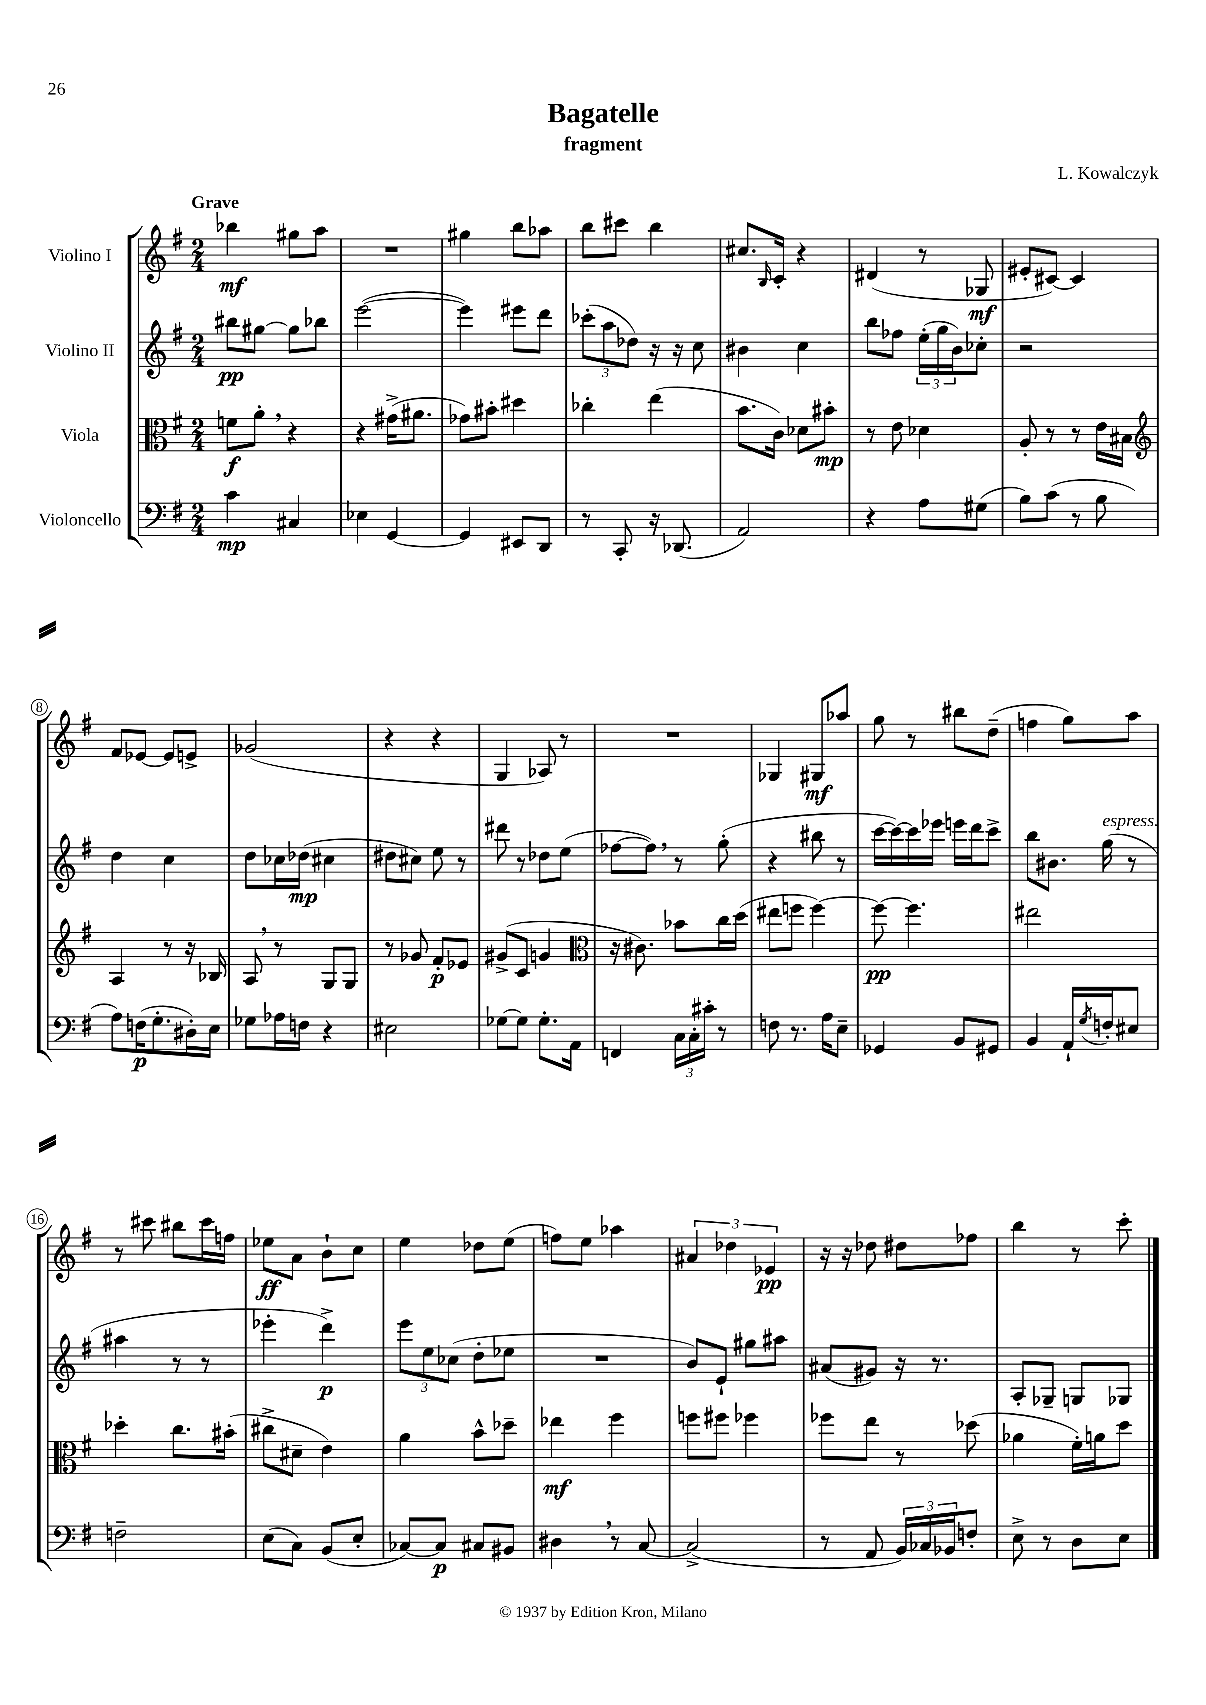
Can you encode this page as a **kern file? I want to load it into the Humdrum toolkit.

**kern	**dynam	**kern	**dynam	**kern	**dynam	**kern	**dynam
*part4	*part4	*part3	*part3	*part2	*part2	*part1	*part1
*staff4	*staff4	*staff3	*staff3	*staff2	*staff2	*staff1	*staff1
*I"Violoncello	*	*I"Viola	*	*I"Violino II	*	*I"Violino I	*
*clefF4	*	*clefC3	*	*clefG2	*	*clefG2	*
*k[f#]	*	*k[f#]	*	*k[f#]	*	*k[f#]	*
*M2/4	*	*M2/4	*	*M2/4	*	*M2/4	*
=1	=1	=1	=1	=1	=1	=1	=1
!	!	!	!	!	!	!LO:TX:a:B:t=Grave	!
4c\	mp	8fn\L	f	8bb#X\L	pp	4bb-X\	mf
.	.	8a',\J	.	[8gg#X\J	.	.	.
4C#X/	.	4r	.	8gg#\L]	.	8gg#X\L	.
.	.	.	.	8bb-X\J	.	8aa\J	.
=2	=2	=2	=2	=2	=2	=2	=2
4E-X\	.	4r	.	([2eee\	.	2r	.
[4GG/	.	(16g#X^\KL	.	.	.	.	.
.	.	8.a#X\J	.	.	.	.	.
=3	=3	=3	=3	=3	=3	=3	=3
4GG/]	.	8g-X\L)	.	4eee\])	.	4gg#X\	.
.	.	8b#X'\J	.	.	.	.	.
8EE#X/L	.	4dd#X\	.	8eee#X\L	.	8bb\L	.
8DD/J	.	.	.	8ddd\J	.	8aa-X\J	.
=4	=4	=4	=4	=4	=4	=4	=4
8r	.	4cc-X'\	.	(12ccc-X'\L	.	8bb\L	.
.	.	.	.	12aa\	.	.	.
8CC'/	.	.	.	.	.	8ccc#X\J	.
.	.	.	.	12dd-X\J)	.	.	.
16r	.	(4ee\	.	16r	.	4bb\	.
(8.DD-X/	.	.	.	16r	.	.	.
.	.	.	.	8cc\	.	.	.
=5	=5	=5	=5	=5	=5	=5	=5
2AA/)	.	8.b\L	.	4b#X\	.	8.cc#X/L	.
.	.	.	.	.	.	16qqB/	.
.	.	16c\Jk)	.	.	.	16c'/Jk	.
.	.	8d-X\L	.	4cc\	.	4r	.
.	.	8b#X'\J	mp	.	.	.	.
=6	=6	=6	=6	=6	=6	=6	=6
4r	.	8r	.	8bb\L	.	(4d#X/	.
.	.	8e\	.	8ff-X\J	.	.	.
8A\L	.	4d-X\	.	(24ee'\LL	.	8r	.
.	.	.	.	24gg\	.	.	.
.	.	.	.	24b\J)	.	.	.
(8G#X\J	.	.	.	8cc-X'\J	.	8G-X/	mf
=7	=7	=7	=7	=7	=7	=7	=7
8B\L)	.	8A'/	.	2r	.	8e#X'/L	.
(8c\J	.	8r	.	.	.	[8c#X/J)	.
8r	.	8r	.	.	.	4c#/]	.
8B\	.	16e\LL	.	.	.	.	.
.	.	16B#X\JJ	.	.	.	.	.
!!LO:LB:g=z
=8	=8	=8	=8	=8	=8	=8	=8
*	*	*clefG2	*	*	*	*	*
8A\L)	.	4A/	.	4dd\	.	8f#/L	.
(16Fn\K	p	.	.	.	.	[8e-X/J	.
8.G'\	.	.	.	.	.	.	.
.	.	8r	.	4cc\	.	8e-/L]	.
16D#X'\L)	.	16r	.	.	.	8en^/J	.
16E\JJ	.	16B-X/	.	.	.	.	.
=9	=9	=9	=9	=9	=9	=9	=9
8G-X\L	.	8A,/	.	8dd\L	.	(2g-X/	.
16A-X\L	.	8r	.	16cc-X\L	.	.	.
16Fn\JJ	.	.	.	(16dd-X\JJ	mp	.	.
4r	.	8G/L	.	4cc#X\	.	.	.
.	.	8G/J	.	.	.	.	.
=10	=10	=10	=10	=10	=10	=10	=10
2E#X\	.	8r	.	8dd#X\L	.	4r	.
.	.	8g-X/	.	8cc#X\J)	.	.	.
.	.	8f#'/L	p	8ee\	.	4r	.
.	.	8e-X/J	.	8r	.	.	.
=11	=11	=11	=11	=11	=11	=11	=11
[8G-X\L	.	(8g#X^/L	.	8ddd#X\	.	4G/	.
8G-\J]	.	8c/J	.	8r	.	.	.
8.G-'\L	.	4gn/	.	8dd-X\L	.	8A-X/)	.
.	.	.	.	(8ee\J	.	8r	.
16AA\Jk	.	.	.	.	.	.	.
=12	=12	=12	=12	=12	=12	=12	=12
*	*	*clefC3	*	*	*	*	*
4FFn/	.	16r	.	[8ff-X\L	.	2r	.
.	.	8.c#X\)	.	.	.	.	.
.	.	.	.	8ff-,\J])	.	.	.
24C\LL	.	8b-X\L	.	8r	.	.	.
24C'\	.	.	.	.	.	.	.
24c#X'\JJ	.	.	.	.	.	.	.
8r	.	16cc\L	.	(8gg'\	.	.	.
.	.	(16dd\JJ	.	.	.	.	.
=13	=13	=13	=13	=13	=13	=13	=13
8Fn\	.	8ee#X\L	.	4r	.	4G-X/	.
8.r	.	8ffn\J	.	.	.	.	.
.	.	[4ff\)	.	8bb#X\	.	8G#X/L	mf
16A\KL	.	.	.	.	.	.	.
8E~\J	.	.	.	8r	.	8aa-X/J	.
=14	=14	=14	=14	=14	=14	=14	=14
4GG-X/	.	8ff\_	pp	[16ccc\LL	.	8gg\	.
.	.	.	.	16ccc\_)	.	.	.
.	.	4.ff\]	.	16ccc\]	.	8r	.
.	.	.	.	16eee-X\JJ	.	.	.
8BB/L	.	.	.	16eeen\LL	.	8bb#X\L	.
.	.	.	.	16ddd\J	.	.	.
8GG#X/J	.	.	.	8ccc^\J	.	(8dd~\J	.
=15	=15	=15	=15	=15	=15	=15	=15
4BB/	.	2ee#X\	.	8bb\L	.	4ffn\	.
.	.	.	.	8.b#X\J	.	.	.
16AA`/LL	.	.	.	.	.	8gg\L)	.
8qG/	.	.	.	.	.	.	.
!	!	!	!	!LO:TX:a:i:t=espress.	!	!	!
16Fn'/J	.	.	.	(16gg\	.	.	.
8E#X/J	.	.	.	8r	.	8aa\J	.
!!LO:LB:g=z
=16	=16	=16	=16	=16	=16	=16	=16
2Fn~\	.	4dd-X'\	.	4aa#X\	.	8r	.
.	.	.	.	.	.	8ccc#X\	.
.	.	8.cc\L	.	8r	.	8bb#X\L	.
.	.	.	.	8r	.	16ccc#\L	.
.	.	(16b#X'\Jk	.	.	.	16ffn\JJ	.
=17	=17	=17	=17	=17	=17	=17	=17
(8E\L	.	8cc#X^\L	.	4eee-X'\	.	8ee-X\L	ff
8C\J)	.	8d#X~\J	.	.	.	8a\J	.
(8BB/L	.	4e\)	.	4ddd^\)	p	8b`\L	.
8E'/J	.	.	.	.	.	8cc\J	.
=18	=18	=18	=18	=18	=18	=18	=18
[8C-X/L)	.	4a\	.	12eee\L	.	4ee\	.
.	.	.	.	12ee\	.	.	.
8C-/J]	p	.	.	.	.	.	.
.	.	.	.	(12cc-X\J	.	.	.
8C#X/L	.	8b^^\L	.	8dd'\L	.	8dd-X\L	.
8BB#X/J	.	8dd-X~\J	.	8ee-X\J	.	(8ee\J	.
=19	=19	=19	=19	=19	=19	=19	=19
4D#X,\	.	4ee-X\	mf	2r	.	8ffn\L)	.
.	.	.	.	.	.	8ee\J	.
8r	.	4ff#\	.	.	.	4aa-X\	.
[8C/	.	.	.	.	.	.	.
=20	=20	=20	=20	=20	=20	=20	=20
(2C^/]	.	8ffn\L	.	8b/L)	.	6a#X/	.
.	.	8ff#X\J	.	8e`/J	.	.	.
.	.	.	.	.	.	6dd-X\	.
.	.	4ff-X\	.	8gg#X\L	.	.	.
.	.	.	.	.	.	6e-X/	pp
.	.	.	.	8aa#X\J	.	.	.
=21	=21	=21	=21	=21	=21	=21	=21
8r	.	8ff-X\L	.	(8a#X/L	.	16r	.
.	.	.	.	.	.	16r	.
8AA/	.	8ee\J	.	8g#X/J)	.	8dd-X\	.
24BB/LL)	.	8r	.	16r	.	8dd#X\L	.
24C-X/	.	.	.	.	.	.	.
.	.	.	.	8.r	.	.	.
24BB-X/J	.	.	.	.	.	.	.
8Fn'/J	.	(8dd-X\	.	.	.	8ff-X\J	.
=22	=22	=22	=22	=22	=22	=22	=22
8E^\	.	4a-X\	.	8A'/L	.	4bb\	.
8r	.	.	.	8G-X~/J	.	.	.
8D\L	.	16f#'\LL)	.	8Gn/L	.	8r	.
.	.	16an\J	.	.	.	.	.
8E\J	.	8dd\J	.	8G-X/J	.	8ccc'\	.
==	==	==	==	==	==	==	==
*-	*-	*-	*-	*-	*-	*-	*-
